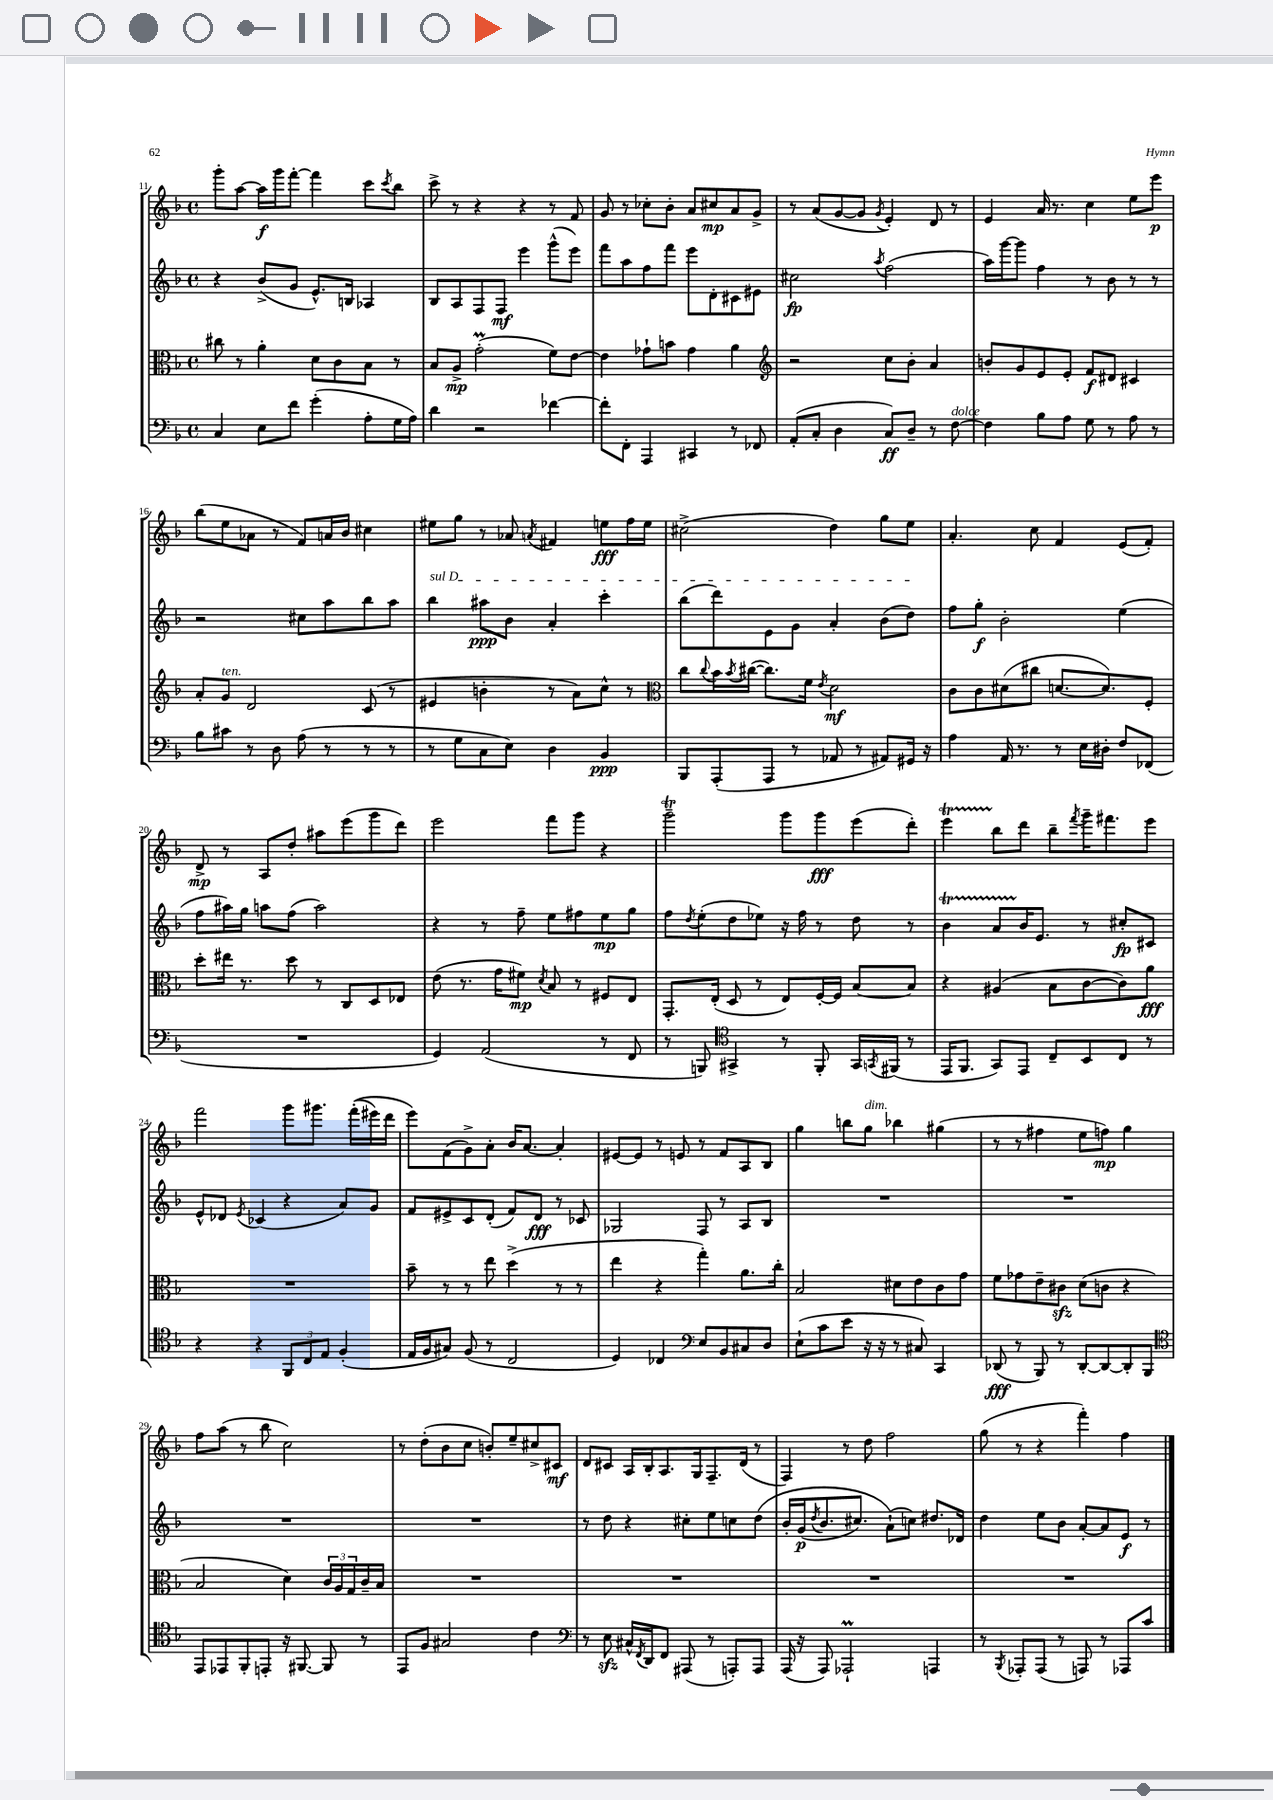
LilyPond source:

<<
\new StaffGroup <<
\new Staff = "s0" {
    \clef treble \key f \major \defaultTimeSignature \time 4/4
    g'''8-. a''8~ a''16\f g'''16 f'''8~-. f'''4 c'''8 \acciaccatura { c'''8 } bes''8 |
    c'''8-> r8 r4 r4 r8 f'8 |
    g'8 r8 ces''8-. bes'8-. a'8 cis''8\mp a'8 g'8-> |
    r8 a'8( g'8~ g'8 \acciaccatura { g'8 } e'4-.) d'8 r8 |
    e'4 a'16 r8. c''4 e''8 e'''8\p |
    bes''8( e''8 aes'8 r8 f'8) a'16 bes'16 cis''4 |
    eis''8 g''8 r8 aes'8 \acciaccatura { a'8 } fis'4 e''8\fff f''16 e''16 |
    cis''2->( d''4) g''8 e''8 |
    a'4.-. c''8 f'4 e'8( f'8-.) |
    d'8->\mp r8 a8 d''8-. ais''8 e'''8( g'''8 d'''8) |
    e'''2 f'''8 g'''8 r4 |
    g'''2--\trill g'''8 g'''8\fff e'''8( d'''8-.) |
    e'''4\startTrillSpan bes''8\stopTrillSpan d'''8 bes''8-- \acciaccatura { f'''8 } g'''16-- fis'''8. e'''8 |
    f'''2 g'''8 gis'''8. f'''16-.(\( eis'''16) d'''16 |
    e'''8\) f'8( g'8->) a'8-. bes'16 a'8.~ a'4-. |
    eis'8~ eis'8 r8 e'8 r8 f'8 a8 bes8 |
    g''4 b''8 g''8^\markup { \italic "dim." } bes''4 gis''4( |
    r8 r8 fis''4 e''8 f''8\mp) g''4 |
    f''8 a''8( r8 bes''8 c''2) |
    r8 d''8-.( bes'8 c''8 b'8-.) e''8-- cis''8-> cis'8\mf |
    d'8 cis'8 a16 bes16-. a8. g16 f8.-- d'16( r8 |
    f4) r8 d''8 f''2 |
    g''8( r8 r4 f'''4-.) f''4 \bar "|." |
}
\new Staff = "s1" {
    \clef treble \key f \major \defaultTimeSignature \time 4/4
    r4 bes'8->( g'8 e'8.-^) b16 aes4 |
    bes8 a8 f8 f8\mf e'''4 g'''8-^( e'''8) |
    f'''8 a''8 f''8 f'''8 e'''8 d'8-. cis'8 eis'8 |
    cis''2\fp \acciaccatura { a''8 } f''2( |
    a''16) g'''16~ g'''8 f''4 r8 bes'8 r8 r8 |
    r2 cis''8 a''8 bes''8 a''8 |
    \once \override TextSpanner.bound-details.left.text = \markup { \italic "sul D" } bes''4\startTextSpan ais''8\ppp bes'8 a'4-. c'''4-. |
    bes''8( d'''8) e'8 g'8 a'4-. bes'8( d''8\stopTextSpan) |
    f''8 g''8-.\f bes'2-. e''4( |
    f''8 ais''16) g''16 a''8 f''8( a''2) |
    r4 r8 f''8-- e''8 fis''8 e''8\mp g''8 |
    f''8 \acciaccatura { d''8 } e''8-.( d''8 ees''8) r16 f''16 r8 d''8 r8 |
    bes'4\startTrillSpan a'8 bes'16\stopTrillSpan e'8. r8 cis''8-.\fp cis'8 |
    e'8-^ des'8 \acciaccatura { e'8 } ces'4( r4 a'8) g'8 |
    f'8 eis'8-> c'8 d'8-.( f'8) d'8\fff r8 ces'8 |
    ges2 f8 r8 a8 bes8 |
    R1 |
    R1 |
    R1 |
    R1 |
    r8 d''8 r4 cis''8-. e''8 c''8 d''8\( |
    bes'16-. g'16\p( \acciaccatura { d''8 } bes'8. cis''8.) a'8-!(\) c''8) dis''8. des'16 |
    d''4 e''8 bes'8 a'8~-. a'8 e'8\f r8 \bar "|." |
}
\new Staff = "s2" {
    \clef alto \key f \major \defaultTimeSignature \time 4/4
    cis''8 r8 a'4-. d'8 c'8 bes8 r8 |
    bes8 a8->\mp g'2-.\prall( f'8) e'8~ |
    e'4 ges'8-! b'8 ges'4 a'4 |
    \clef treble r2 c''8 bes'8-. a'4 |
    b'8-. g'8 e'8 e'8-. f'8\f dis'8 cis'4 |
    a'8-. g'8^\markup { \italic "ten." } d'2 c'8( r8 |
    eis'4 b'4-. r8 a'8) c''8-^ r8 |
    \clef alto c''8 \appoggiatura { c''8 } bes'16 \acciaccatura { bes'8 } cis''16~( cis''8.) f'16 \acciaccatura { e'8 } d'2\mf |
    c'8 c'8 dis'8( cis''8 d'8.~ d'8.) f8-. |
    d''8-. eis''16 r8. d''8 r8 c8 d8 ees8 |
    e'8( r8. g'16 fis'8\mp) \acciaccatura { d'8 } bes8 r8 fis8 e8 |
    g,8.-. e16-.( d8 r8 e8) f16~-. f16 bes8~ bes8 |
    r4 ais4( bes8 c'8~ c'8) a'8\fff |
    R1 |
    bes'8-- r8 r8 e''8 d''4->( r8 r8 |
    e''4 r4 g''4-.) a'8. c''16-. |
    bes2 dis'8 e'8 c'8 g'8 |
    f'8 ges'8 e'8-- cis'8\sfz d'8( c'8 r4 |
    bes2 d'4) \tuplet 3/2 { c'16 a16 g16 } c'16-- bes16 |
    R1 |
    R1 |
    R1 |
    R1 \bar "|." |
}
\new Staff = "s3" {
    \clef bass \key f \major \defaultTimeSignature \time 4/4
    c4 e8 f'8 g'4-.( a8-. g16 a16) |
    d'4 r2 fes'4~ |
    fes'8-. f,8-. a,,4 cis,4 r8 fes,8 |
    a,8-.( c8-. d4 c8\ff) d8-- r8 f8~^\markup { \italic "dolce" } |
    f4 bes8 a8 g8 r8 a8 r8 |
    bes8 cis'8 r8 d8 a8( r8 r8 r8 |
    r8 g8 c8 e8) d4 bes,4\ppp |
    bes,,8 a,,8-.( a,,8 r8 aes,8 r8 ais,8) gis,16 r16 |
    a4 a,16 r8. r8 e16 dis16-. f8 fes,8( |
    R1 |
    g,4) a,2( r8 f,8 |
    r8 b,,8) \clef tenor gis,4-> r8 f,8-. gis,16 \acciaccatura { g,8 } fis,16( r8 |
    e,16 f,8. g,8) e,8 c8-- bes,8 c8 r8 |
    r4 r4 \tuplet 3/2 { f,8 c8 e8 } f4-.( |
    e16 f16 gis8) f8( r8 c2 |
    d4) ces4 \clef bass e8 bes,8 cis8 d8 |
    e8-!( c'8 e'8 r16 r16 r8 cis8) c,4 |
    des,8\fff( r8 bes,,8) r8 des,8~-. des,8~ des,8-. bes,,8 |
    \clef tenor e,8 ees,8 f,8-. e,8-. r16 fis,8.~ fis,8 r8 |
    e,8 f8 gis2 c'4 |
    \clef bass r8 e8\sfz cis16-^ \acciaccatura { f,8 } d,16 f,8 ais,,8( r8 a,,8-.) a,,8 |
    a,,16( r16 a,,8) aes,,2-!\prall a,,4 |
    r8 \acciaccatura { bes,,8 } aes,,8-. aes,,8( r8 a,,8) r8 aes,,8 c'8 \bar "|." |
}
>>
>>
\layout { \context { \Score currentBarNumber = #11 } }
